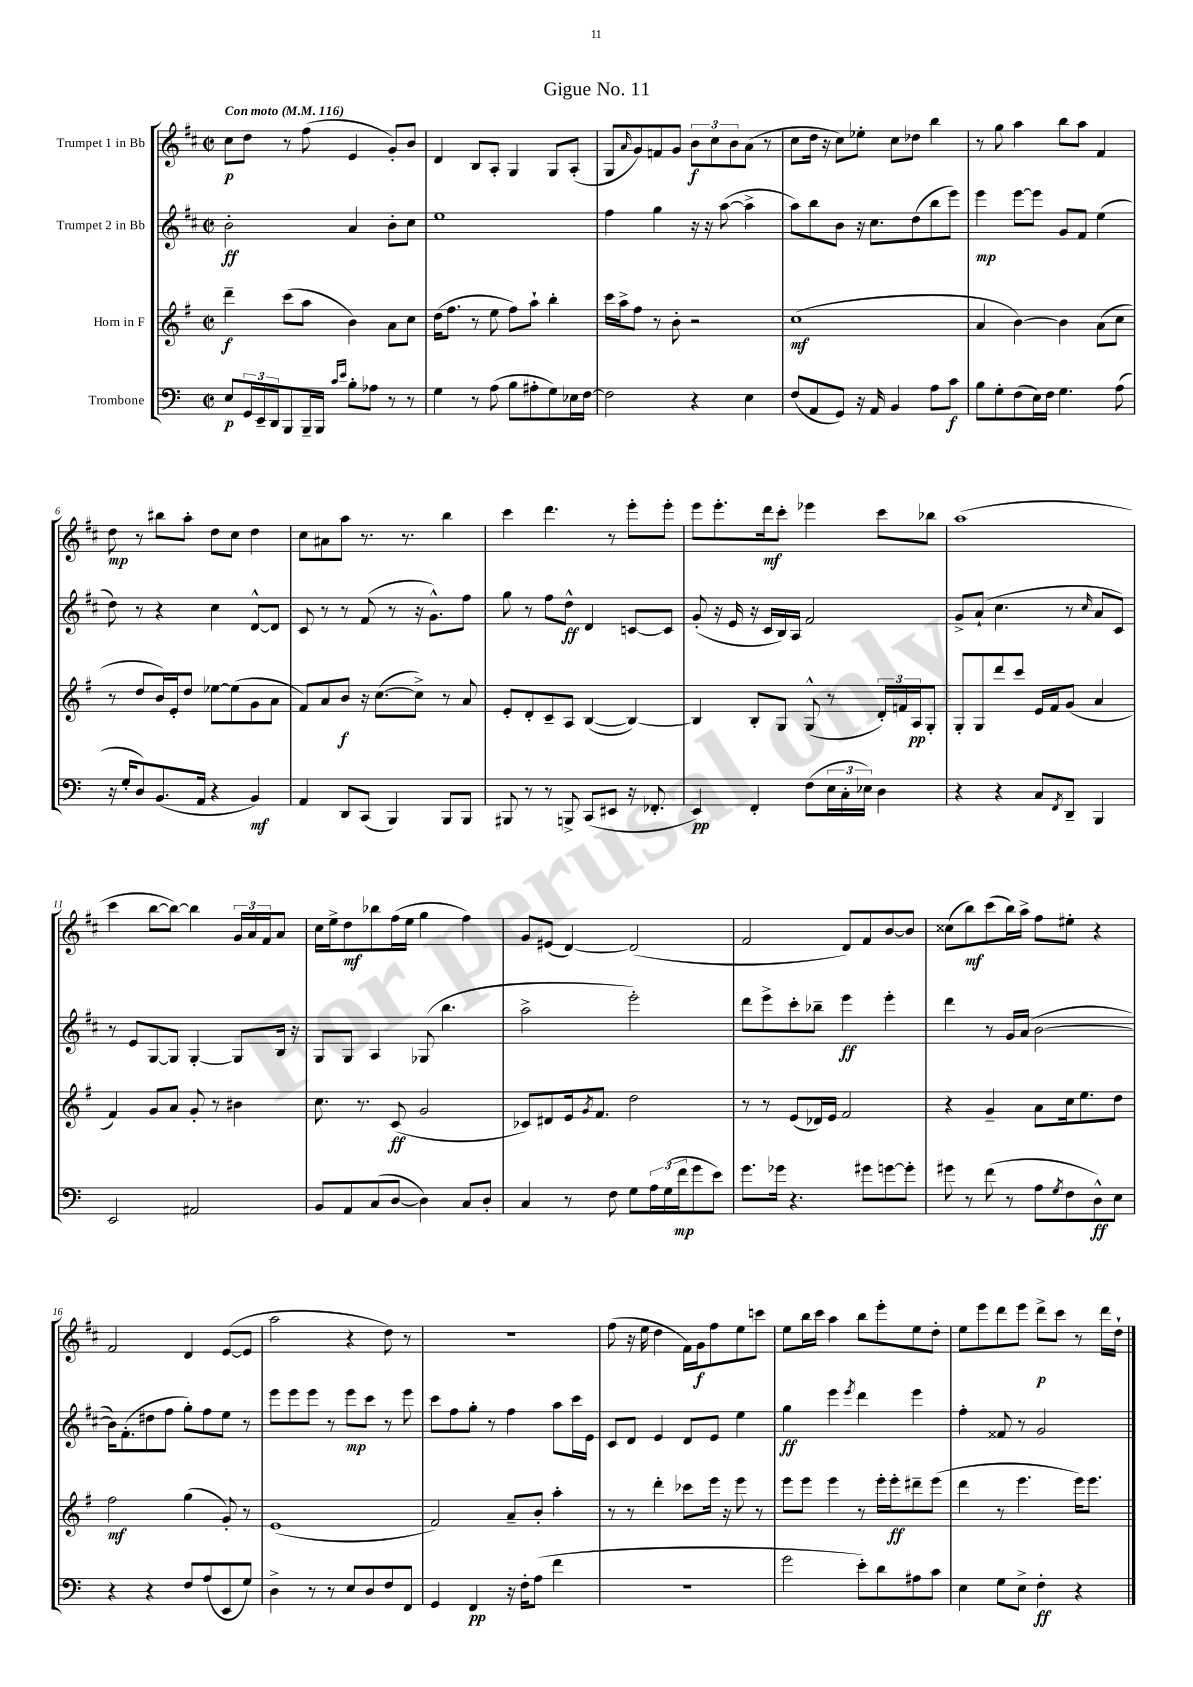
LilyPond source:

\header { title = "Gigue No. 11" }
<<
\new StaffGroup <<
\new Staff = "s0" \with { instrumentName = "Trumpet 1 in Bb" } {
    \clef treble \key d \major \defaultTimeSignature \time 2/2 \tempo "Con moto" 4 = 116
    cis''8\p d''8 r8 fis''8( e'4 g'8-.) b'8 |
    d'4 b8 a8-. g4 g8 a8-.( |
    g8 \grace { a'16 } g'8) f'8 g'8 \tuplet 3/2 { b'8\f cis''8 b'8 } a'8( r8 |
    cis''8 d''16 r16 cis''8) ees''8-. cis''8 des''8 b''4 |
    r8 g''8 a''4 b''8 a''8 fis'4 |
    d''8\mp r8 bis''8 a''8-. d''8 cis''8 d''4 |
    cis''8 ais'8 a''8 r8. r8. b''4 |
    cis'''4 d'''4. r8 e'''8-. e'''8-. |
    e'''8 e'''8.-. d'''16\mf cis'''8-. ees'''4 cis'''8 bes''8 |
    a''1( |
    cis'''4 b''8~ b''8~) b''4 \tuplet 3/2 { g'16 a'16 fis'16 } a'8 |
    cis''16 e''16-> d''8\mf bes''8 fis''16( e''16 g''4 fis''4) |
    g'8 eis'8( d'4~) d'2( |
    fis'2 d'8) fis'8 b'8~ b'8 |
    cisis''8( b''8\mf) cis'''8( b''16) a''16-> fis''8 eis''8-. r4 |
    fis'2 d'4 e'8~( e'8 |
    a''2 r4 d''8) r8 |
    R1 |
    fis''8( r16 e''16 d''4 fis'16) g'16\f fis''8 e''8 c'''8 |
    e''8 b''16 cis'''16 a''4 b''8 e'''8-. e''8 d''8-. |
    e''8 e'''8 d'''8 e'''8 d'''8->\p cis'''8 r8 d'''16 d''16-! \bar "|." |
}
\new Staff = "s1" \with { instrumentName = "Trumpet 2 in Bb" } {
    \clef treble \key d \major \defaultTimeSignature \time 2/2
    b'2-.\ff a'4 b'8-. cis''8 |
    e''1 |
    fis''4 g''4 r16 r16 a''8~( a''4-> |
    a''8) b''8 b'8 r16 cis''8. d''8( b''8 e'''8) |
    e'''4\mp e'''8~ e'''8 g'8 fis'8 e''4( |
    d''8) r8 r4 cis''4 d'8~-^ d'8 |
    cis'8 r8 r8 fis'8( r8 r16 g'8.-^) fis''8 |
    g''8 r8 fis''8 d''8-^\ff d'4 c'8~ c'8 |
    g'8-.( r16 e'16 r16 cis'16 b16) a16 fis'2 |
    g'8-> a'8-!( cis''4. r8 \grace { cis''16 } a'8 cis'8) |
    r8 e'8 g8~ g8 g4~-. g8 b16 r16 |
    g8 g8 a4 ges8( b''4. |
    a''2-> e'''2-.) |
    d'''8 e'''8-> cis'''8-. bes''8-- e'''4\ff e'''4-. |
    d'''4 r8 g'16 a'16( b'2~ |
    b'16) fis'8.-.( dis''8 fis''8 g''8-.) fis''8 e''8 r8 |
    e'''8 e'''8 e'''8 r8 e'''8\mp cis'''8 r8 e'''8 |
    cis'''8 fis''8 g''8-. r8 fis''4 a''8 cis'''16 e'16 |
    cis'8 d'8 e'4 d'8 e'8 e''4 |
    g''4\ff e'''4 \acciaccatura { e'''8 } d'''4 e'''4 |
    fis''4-. fisis'8 r8 g'2 \bar "|." |
}
\new Staff = "s2" \with { instrumentName = "Horn in F" } {
    \clef treble \key g \major \defaultTimeSignature \time 2/2
    d'''4--\f c'''8( a''8 b'4) a'8 c''8 |
    d''16( fis''8. r8 e''8 fis''8) a''8-! b''4-. |
    c'''16 a''16-> fis''8 r8 b'8-. r2 |
    c''1\mf( |
    a'4 b'4~) b'4 a'8( c''8 |
    r8 d''8 b'16) e'16-. d''8 ees''8~ ees''8( g'8 a'8 |
    fis'8) a'8 b'8\f r16 c''8.~( c''8->) r8 a'8 |
    e'8-. d'8-. c'8-- a8 b4~( b4~) |
    b4 b8-. g8 g8-^( r8 \tuplet 3/2 { d'16-.) f'16 a16\pp } g8-. |
    g8-. g8 d'''8 c'''8 e'16 fis'16 g'8( a'4 |
    fis'4) g'8 a'8 g'8-. r8 bis'4 |
    c''8. r8. c'8\ff( g'2 |
    ces'8) dis'8 e'16 \acciaccatura { g'8 } fis'8. d''2 |
    r8 r8 e'8( des'16) e'16 fis'2 |
    r4 g'4-- a'8 c''16 e''8. d''8 |
    fis''2\mf g''4( g'8-.) r8 |
    e'1( |
    fis'2) a'8-- b'8-. a''4-. |
    r8 r8 d'''4-. ces'''8 e'''16 r16 e'''8 r8 |
    e'''8 e'''8 e'''4 r8 e'''16-. e'''16-.\ff dis'''8-- e'''8( |
    d'''4 r8 e'''4. e'''16) e'''8. \bar "|." |
}
\new Staff = "s3" \with { instrumentName = "Trombone" } {
    \clef bass \key c \major \defaultTimeSignature \time 2/2
    e8\p \tuplet 3/2 { g,16 e,16-- d,16 } b,,8 b,,16-- b,,16 \grace { c'16 e'16 } b8-. aes8 r8 r8 |
    g4 r8 a8( b8 ais8-. g8) ees16 f16~ |
    f2 r4 e4 |
    f8( a,8 g,8) r16 a,16 b,4 a8 c'8\f |
    b8 g8-. f8( e16) f16 g4. a8( |
    r16 g16-. d8) b,8.( a,16 r4 b,4\mf) |
    a,4 d,8 c,8( b,,4) b,,8 b,,8 |
    bis,,8 r8 r8 b,,8-> c,8( eis,8 r16 fes,8.-. |
    e,4\pp) f,4-. f8( \tuplet 3/2 { e16 c16-. ees16) } d4 |
    r4 r4 c8 \acciaccatura { f,8 } d,8-- b,,4 |
    e,2 ais,2 |
    b,8 a,8 c8( d8~ d4) c8 d8-. |
    c4 r8 f8 g8 \tuplet 3/2 { a16 g16( f'16\mp } g'8 e'8) |
    g'8. ges'16 r4. gis'8 g'8~ g'8-. |
    gis'8 r8 f'8( r8 a8 \acciaccatura { g8 } f8 d8-^\ff) e8 |
    r4 r4 f8 a8( e,8 g8) |
    d4-> r8 r8 e8 d8 f8 f,8 |
    g,4 f,4\pp r16 f16-. a8( f'4 |
    R1 |
    g'2 e'8-.) d'8 ais8 c'8 |
    e4 g8 e8-> f4-.\ff r4 \bar "|." |
}
>>
>>
